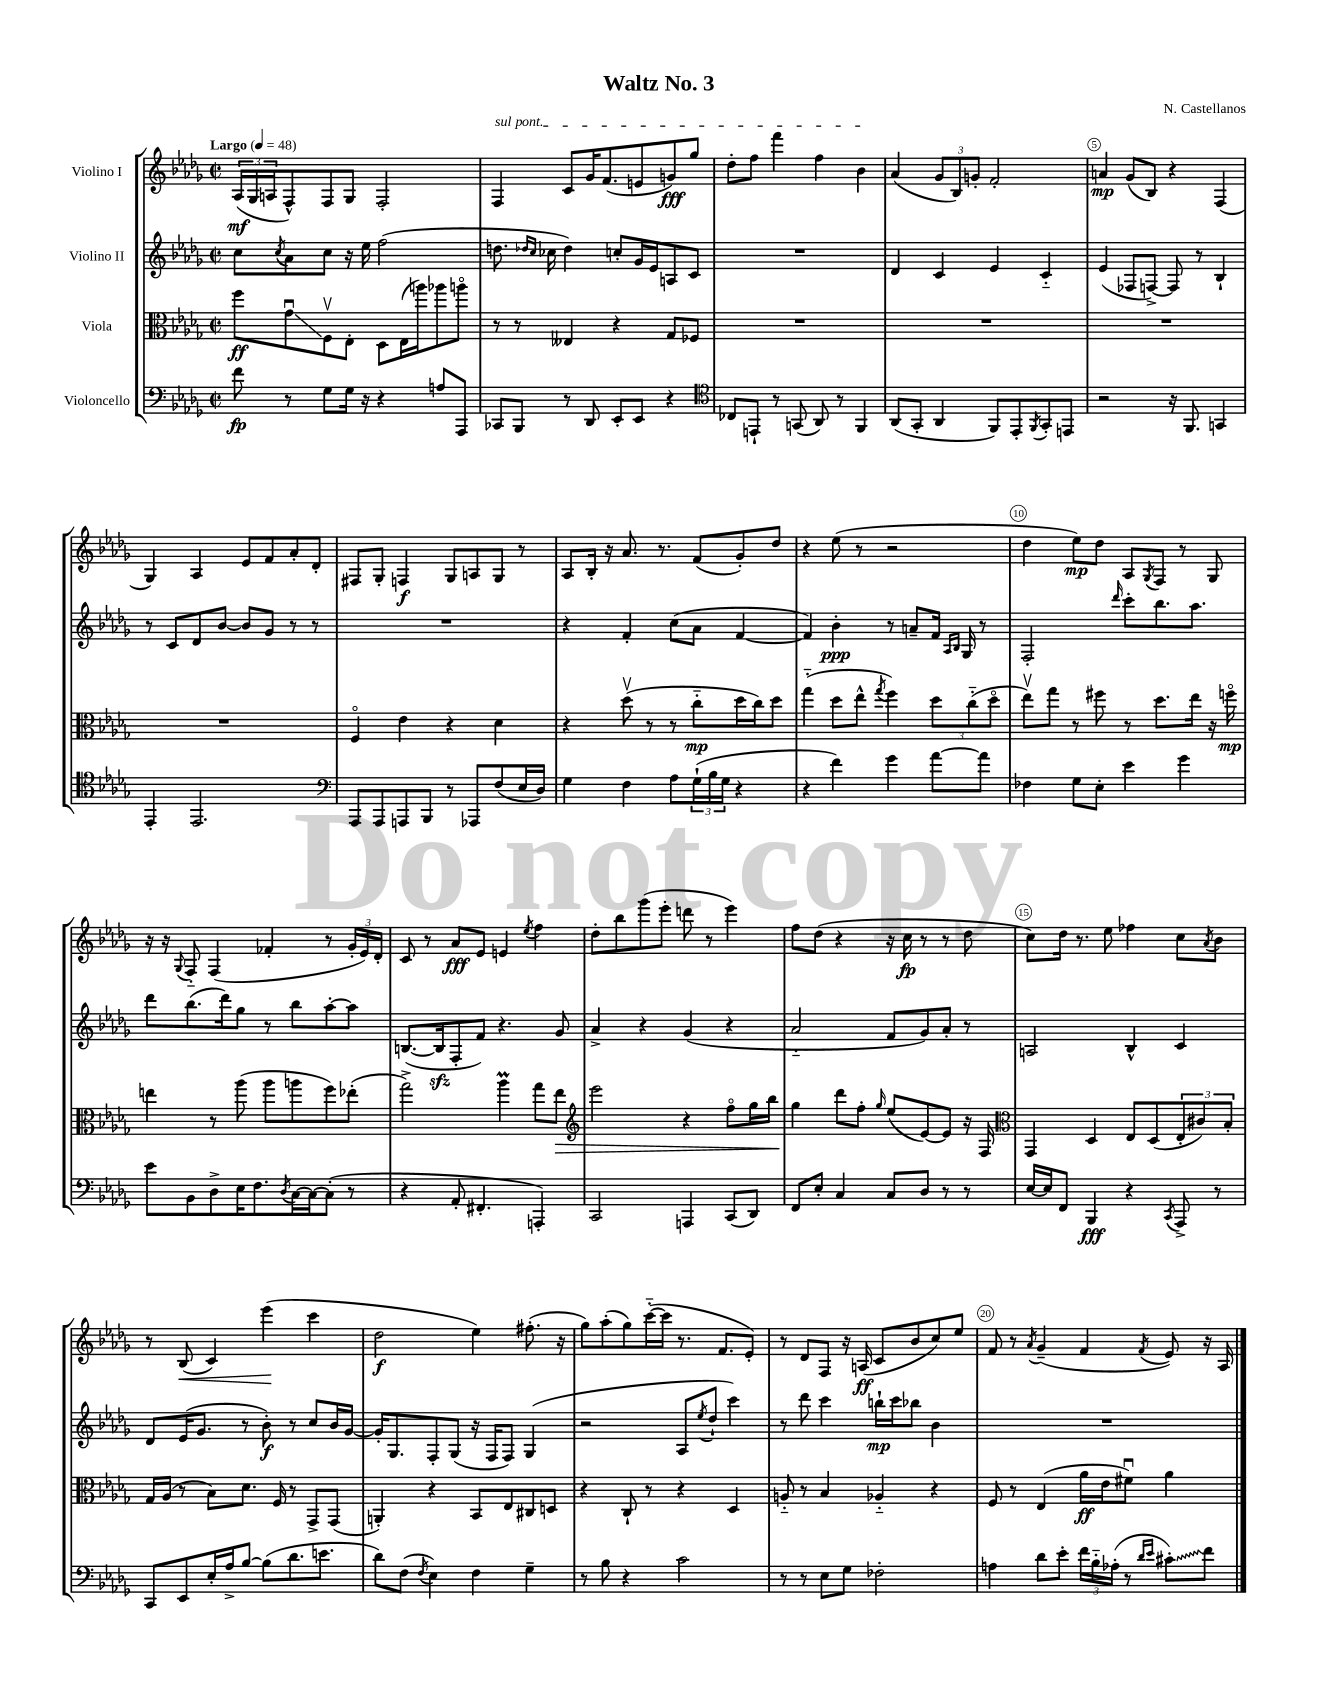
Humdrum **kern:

**kern	**kern	**kern	**kern
*staff4	*staff3	*staff2	*staff1
*clefF4	*clefC3	*clefG2	*clefG2
*k[b-e-a-d-g-]	*k[b-e-a-d-g-]	*k[b-e-a-d-g-]	*k[b-e-a-d-g-]
*M2/2	*M2/2	*M2/2	*M2/2
*met(c|)	*met(c|)	*met(c|)	*met(c|)
*MM48	*MM48	*MM48	*MM48
8f	8ff	8cc	(24A-
.	.	.	24G-
.	.	.	24A
.	.	8qcc	.
8r	8g-u	8a-	8F^^)
8G-	8Fv	8cc	8F
16G-	8E-'	16r	8G-
16r	.	16ee-	.
4r	8D-	(2ff	2F'
.	(16E-	.	.
.	16aa)	.	.
8A	8aa-	.	.
8AAA-	8aao	.	.
=	=	=	=
8CC-	8r	8.dd	4F
8BBB-	8r	.	.
.	.	16qqdd-	.
.	.	16qqcc	.
.	.	16cc-	.
8r	4E--	4dd-)	8c
8DD-	.	.	16g-
.	.	.	(8.f
8EE-'	4r	8cc'	.
8EE-	.	16g-	8e
.	.	16e-	.
4r	8G-	8A	8g)
.	8F-	8c	8gg-
=	=	=	=
*clefC4	*	*	*
8C-	1r	1r	8dd-'
8EE`	.	.	8ff
8r	.	.	4fff
(8GG	.	.	.
8AA-)	.	.	4ff
8r	.	.	.
4FF	.	.	4b-
=	=	=	=
(8AA-	1r	4d-	(4a-
8GG-'	.	.	.
4AA-	.	4c	12g-
.	.	.	12B-)
.	.	.	12g'
8FF)	.	4e-	2f'
8EE-'	.	.	.
8qFF	.	.	.
8GG-'	.	4c'~	.
8EE	.	.	.
=	=	=	=
2r	1r	(4e-	4a
.	.	8F-	(8g-
.	.	[8F^)	8B-)
16r	.	8F]	4r
8.FF	.	.	.
.	.	8r	.
4GG	.	4B-`	(4F
=	=	=	=
4EE-'	1r	8r	4G-)
.	.	8c	.
2.EE-	.	8d-	4A-
.	.	[8b-	.
.	.	8b-]	8e-
.	.	8g-	8f
.	.	8r	8a-'
.	.	8r	8d-'
=	=	=	=
*clefF4	*	*	*
8AAA-	4Fo	1r	8F#
8AAA-	.	.	8G-'
8AAA	4e-	.	4F
8BBB-	.	.	.
8r	4r	.	8G-
8AAA-	.	.	8A
(8F	4d-	.	8G-
16E-	.	.	8r
16D-)	.	.	.
=	=	=	=
4G-	4r	4r	8A-
.	.	.	16B-'
.	.	.	16r
4F	(8dd-v	4f'	8.a-
.	8r	.	.
.	.	.	8.r
8A-	8r	(8cc	.
(24G-`	8cc'~	8a-	(8f
24B-	.	.	.
24G-	.	.	.
4r	16dd-	[4f	8g-')
.	16cc)	.	.
.	8dd-	.	8dd-
=	=	=	=
4r	(4gg-'~	4f])	4r
4f)	8dd-	4b-'	(8ee-
.	8ee-^^	.	8r
.	8qgg-	.	.
4g-	4ff)	8r	2r
.	.	8a~	.
[8a-	12dd-	16f	.
.	.	16qqA-	.
.	.	16qqB-	.
.	.	16G-	.
.	(12cc'~	.	.
8a-]	.	8r	.
.	12dd-o	.	.
=	=	=	=
4F-	8ee-v)	2F'	4dd-
.	8gg-	.	.
8G-	8r	.	8ee-)
8E-'	8ff#	.	8dd-
.	.	16qqddd-	.
4e-	8r	8ccc'	8A-
.	.	.	8qG-
.	8.dd-	8.bb-	8F
4g-	.	.	8r
.	16ee-	8.aa-	.
.	16r	.	8G-
.	16ffo	.	.
=	=	=	=
8e-	4ee	8ddd-	16r
.	.	.	16r
.	.	.	8qqG-
8BB-	.	(8.bb-	8F'~
8D-^	8r	.	(4F
.	.	16ddd-)	.
16E-	(8aa-	8gg-	.
8.F	.	.	.
.	8aa-	8r	4f-'
8qD-	.	.	.
[16C	8aa	8bb-	.
16C_	.	.	.
(8C']	8ff)	[8aa-'	8r
8r	(8ee-'	8aa-]	24g-'
.	.	.	24e-)
.	.	.	24d-'
=	=	=	=
4r	2gg-^)	([8.B	8c
.	.	.	8r
.	.	16B]	.
8AA-'	.	8F'	8a-
4.FF#'	.	8f)	8e-
.	4aa-	4.r	4e
.	.	.	8qee-
4AAA')	8gg-	.	4ff
.	8ee-	8g-	.
=	=	=	=
*	*clefG2	*	*
2CC	2eee-	4a-^	8dd-'
.	.	.	8bb-
.	.	4r	(8ggg-
.	.	.	8eee-'
4AAA	4r	(4g-	8ddd
.	.	.	8r
(8CC	8ffo	4r	4eee-)
8DD-)	16gg-	.	.
.	16bb-	.	.
=	=	=	=
8FF	4gg-	2a-'~	8ff
8E-'	.	.	(8dd-
4C	8ddd-	.	4r
.	8ff'	.	.
.	16qqgg-	.	.
8C	(8ee-	8f	16r
.	.	.	16cc
8D-	[8e-)	8g-)	8r
8r	8e-]	8a-'	8r
8r	16r	8r	8dd-
.	16F	.	.
=	=	=	=
*	*clefC3	*	*
[16E-	4GG-	2A	8cc)
16E-]	.	.	.
8FF	.	.	16dd-
.	.	.	8.r
4BBB-	4D-	.	.
.	.	.	8ee-
4r	8E-	4B-^^	4ff-
.	(8D-	.	.
8qCC	.	.	.
8AAA-^	12E-'	4c	8cc
.	12c#)	.	.
.	.	.	8qa-
8r	.	.	8b-
.	12B-'	.	.
=	=	=	=
8CC	16G-	8d-	8r
.	(16A-	.	.
8EE-	8r	(16e-	(8B-
.	.	8.g-	.
16E-'	8B-)	.	4c)
16A-^	.	.	.
[8B-	8.d-	8r	.
(8B-]	.	8b-')	(4eee-
.	16F	.	.
8.d-	8r	8r	.
.	8GG-^	8cc	4ccc
8.e	.	.	.
.	(8GG-	16b-	.
.	.	[16g-	.
=	=	=	=
8d-)	4AA')	16g-']	2dd-
.	.	8.G-	.
(8F	.	.	.
8qF	.	.	.
4E-)	4r	8F'	.
.	.	(8G-	.
4F	8BB-	16r	4ee-)
.	.	16F	.
.	8E-	8F)	.
4G-~	8C#	(4G-	(8.ff#'
.	8D	.	.
.	.	.	16r
=	=	=	=
8r	4r	2r	8gg-)
8B-	.	.	(8aa-'
4r	8C`	.	8gg-)
.	8r	.	([16ccc'~
.	.	.	16ccc]
2c	4r	8A-	8.r
.	.	8qee-	.
.	.	8dd-`	.
.	.	.	8.f
.	4D-	4ccc)	.
.	.	.	8e-')
=	=	=	=
8r	8A'~	8r	8r
8r	8r	8ddd-	8d-
8E-	4B-	4ccc	8F
8G-	.	.	16r
.	.	.	(16A
2F-'	4A-'~	16bb`	8c
.	.	16ccc	.
.	.	8bb-	8b-
.	4r	4b-	8cc)
.	.	.	8ee-
=	=	=	=
4A	8F	1r	8f
.	8r	.	8r
.	.	.	8qa-
8d-	(4E-	.	(4g-~
8e-'	.	.	.
24f	16a-	.	4f
24B-'~	.	.	.
.	16e-	.	.
(24A-'	.	.	.
8r	8f#u)	.	.
16qqd-	.	.	.
16qqe-	.	.	8qf
8c#')	4a-	.	8e-)
8f	.	.	16r
.	.	.	16A-
==	==	==	==
*-	*-	*-	*-
